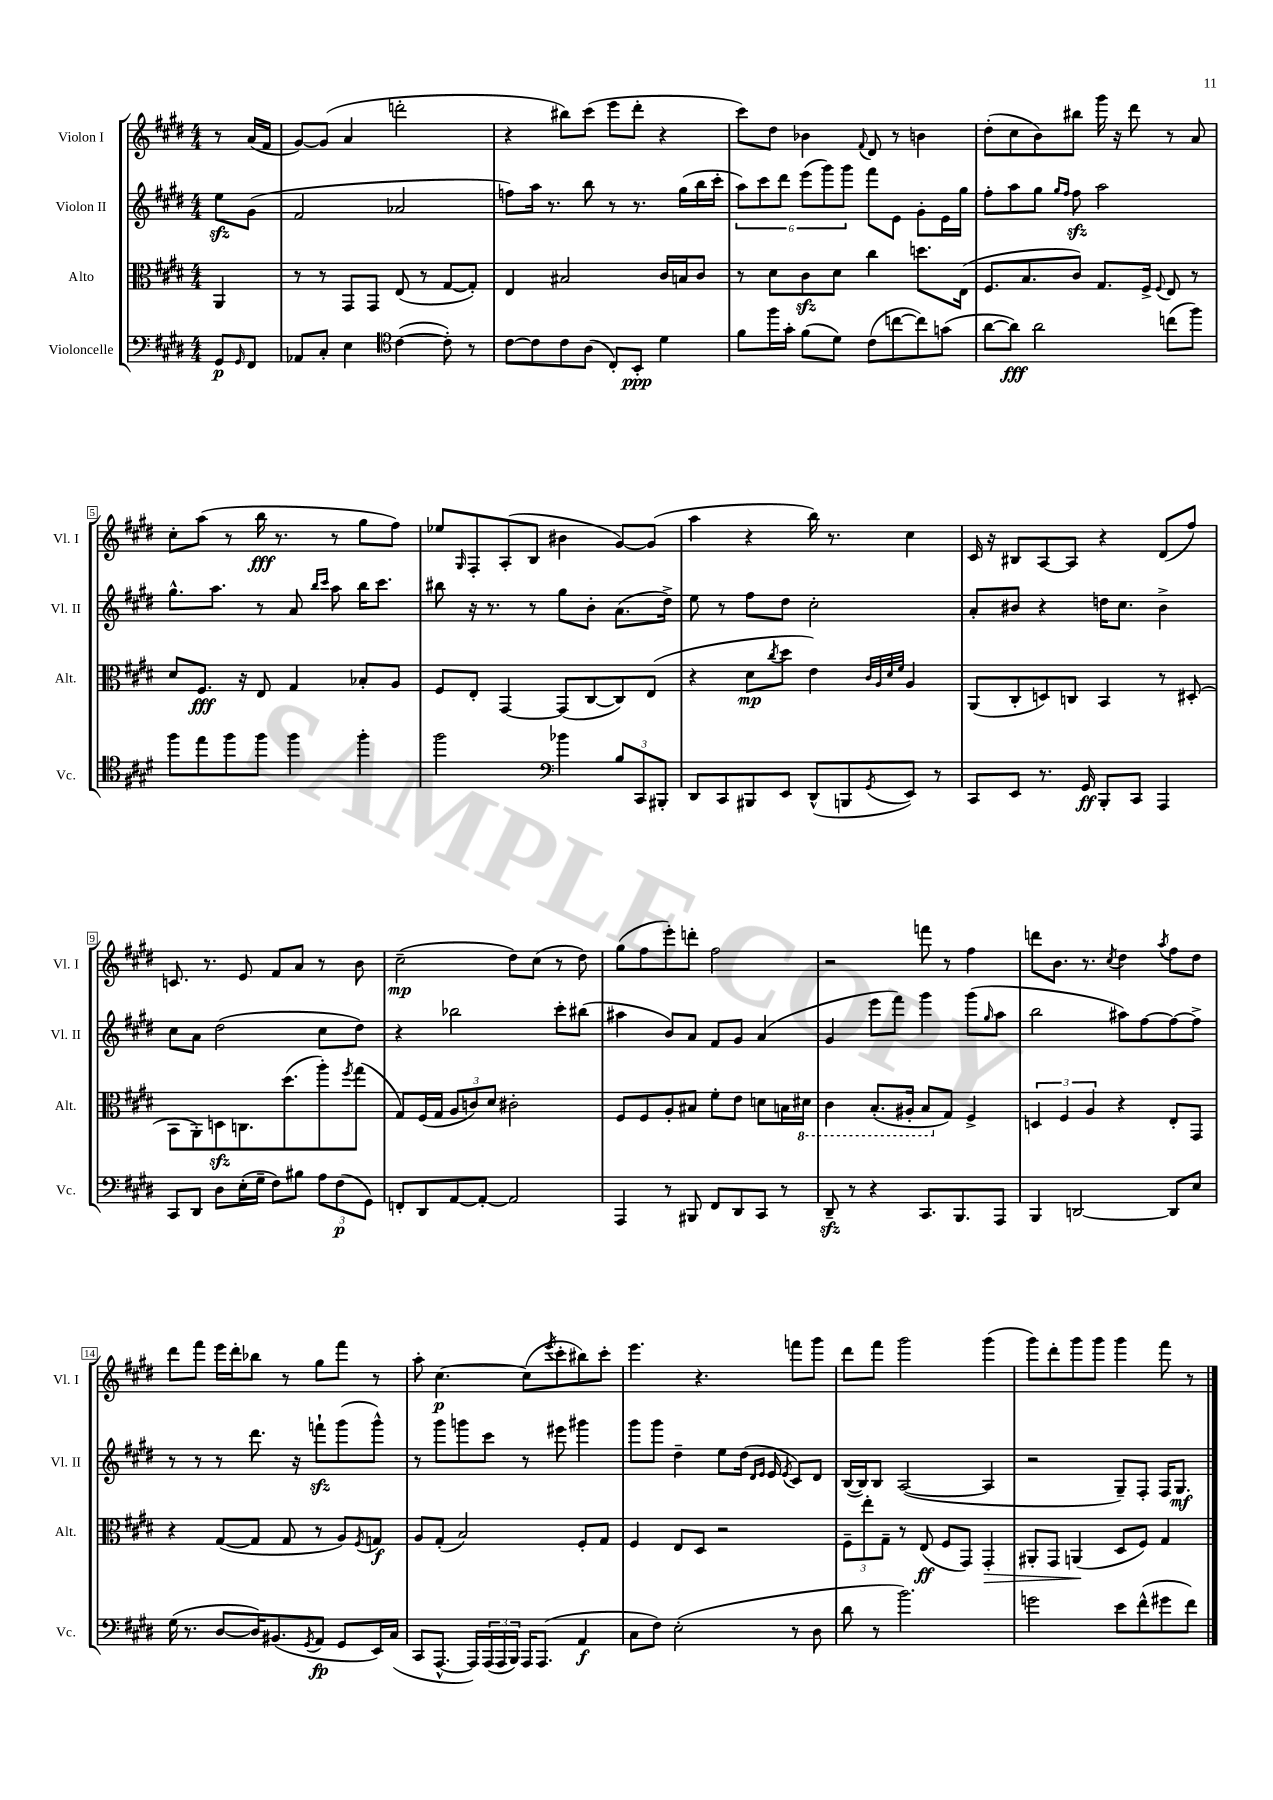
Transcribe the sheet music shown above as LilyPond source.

<<
\new StaffGroup <<
\new Staff = "s0" \with { instrumentName = "Violon I" shortInstrumentName = "Vl. I" } {
    \clef treble \key e \major \numericTimeSignature \time 4/4 \partial 4
    r8 a'16( fis'16 |
    gis'8~) gis'8( a'4 d'''2-. |
    r4 bis''8) cis'''8( e'''8 dis'''8-. r4 |
    cis'''8) dis''8 bes'4 \appoggiatura { fis'8 } dis'8 r8 b'4 |
    dis''8-.( cis''8 b'8) bis''8 gis'''16 r16 dis'''8 r8 a'8 |
    cis''8-. a''8( r8 b''16\fff r8. r8 gis''8 fis''8) |
    ees''8 \grace { gis16 } fis8-. a8-.( b8 bis'4 gis'8~) gis'8( |
    a''4 r4 b''16) r8. cis''4 |
    cis'16 r16 bis8 a8~ a8 r4 dis'8( fis''8) |
    c'8. r8. e'8 fis'8 a'8 r8 b'8 |
    cis''2--\mp( dis''8) cis''8( r8 dis''8) |
    gis''8( fis''8 e'''8-.) d'''8-. fis''2 |
    r2 f'''8 r8 fis''4 |
    d'''8 b'8. r8. \acciaccatura { cis''8 } dis''4 \acciaccatura { a''8 } fis''8 dis''8 |
    dis'''8 fis'''8 e'''16 dis'''16-. bes''8 r8 gis''8 fis'''8 r8 |
    a''8-. cis''4.~\p cis''8( \acciaccatura { e'''8 } cis'''8-. bis''8) cis'''8-. |
    e'''4. r4. f'''8 gis'''8 |
    dis'''8 fis'''8 gis'''2 gis'''4( |
    gis'''8) dis'''8-. gis'''8 gis'''8 gis'''4 fis'''8 r8 \bar "|." |
}
\new Staff = "s1" \with { instrumentName = "Violon II" shortInstrumentName = "Vl. II" } {
    \clef treble \key e \major \numericTimeSignature \time 4/4 \partial 4
    e''8\sfz gis'8( |
    fis'2 aes'2 |
    f''8) a''16 r8. b''8 r8 r8. gis''16( b''16 cis'''16-. |
    \tuplet 6/4 { a''8) cis'''8 dis'''8 e'''8( gis'''8) gis'''8 } fis'''8 e'8 gis'8-. e'16 gis''16 |
    fis''8-. a''8 gis''8 \grace { gis''16 fis''16 } fis''8\sfz a''2 |
    gis''8.-^ a''8. r8 a'8 \grace { b''16 cis'''16 } a''8 b''16 cis'''8. |
    bis''8 r16 r8. r8 gis''8 b'8-. a'8.( dis''16->) |
    e''8 r8 fis''8 dis''8 cis''2-. |
    a'8-. bis'8 r4 d''16 cis''8. bis'4-> |
    cis''8 a'8 dis''2( cis''8 dis''8) |
    r4 bes''2 cis'''8-. bis''8( |
    ais''4 b'8) a'8 fis'8 gis'8 a'4( |
    gis'4 e'''8 fis'''8) gis'''4 gis'''8( \grace { gis''16 } a''8 |
    b''2 ais''8) fis''8~ fis''8~ fis''8-> |
    r8 r8 r8 dis'''8. r16 f'''8-!\sfz gis'''8( gis'''8-^) |
    r8 gis'''8 g'''8 cis'''8 r8 eis'''8 gis'''4 |
    gis'''8 gis'''8 dis''4-- e''8 dis''16( \grace { dis'16 e'16 } e'16 \acciaccatura { e'8 } cis'8) dis'8 |
    b16~( b16) b8 a2~( a4 |
    r2 gis8--) fis8-. fis16 gis8.\mf \bar "|." |
}
\new Staff = "s2" \with { instrumentName = "Alto" shortInstrumentName = "Alt." } {
    \clef alto \key e \major \numericTimeSignature \time 4/4 \partial 4
    a,4 |
    r8 r8 gis,8 gis,8 e8( r8 gis8~ gis8-.) |
    e4 bis2 cis'16 b16 cis'8 |
    r8 dis'8 cis'8\sfz dis'8 cis''4 d''8. e16( |
    fis8. b8. cis'8) gis8. fis16-> \appoggiatura { fis8 } e8 r8 |
    dis'8 fis8.\fff r16 e8 gis4 bes8-. a8 |
    fis8 e8-. gis,4~ gis,8( cis8~ cis8) e8( |
    r4 dis'8\mp \acciaccatura { cis''8 } dis''8 e'4) \grace { cis'32 a32 dis'32 fis'32 } a4 |
    a,8( cis8-. d8) c8 b,4 r8 dis8-.( |
    b,8 a,8-.) d8\sfz c8. dis''8.( a''8-.) \acciaccatura { fis''8 } gis''8( |
    gis8) fis16( gis16 \tuplet 3/2 { a8 c'8) dis'8 } cis'2-. |
    fis8 fis8 a8-. bis8 fis'8-. e'8 d'8 b16 \ottava #-1 dis!16 |
    cis4 b,8.-.( ais,16-. b,8 \ottava #0 gis8) fis4-> |
    \tuplet 3/2 { d4 fis4 a4 } r4 e8-. gis,8 |
    r4 gis8~( gis8 gis8 r8 a8) \acciaccatura { fis8 } g8\f |
    a8 gis8-.( b2) fis8-. gis8 |
    fis4 e8 dis8 r2 |
    \tuplet 3/2 { fis8-- e''8-. gis8-- } r8 e8\ff( fis8 gis,8) gis,4-.\> |
    ais,8-. gis,8 a,4\!( dis8 fis8) gis4 \bar "|." |
}
\new Staff = "s3" \with { instrumentName = "Violoncelle" shortInstrumentName = "Vc." } {
    \clef bass \key e \major \numericTimeSignature \time 4/4 \partial 4
    gis,8\p \grace { gis,16 } fis,8 |
    aes,8 cis8-. e4 \clef tenor cis'4~( cis'8-.) r8 |
    cis'8~ cis'8 cis'8 a8( cis8-.) b,8-.\ppp dis'4 |
    fis'8 fis''16 gis'16-. fis'8( dis'8) cis'8( c''8~ c''8) g'8( |
    a'8~ a'8\fff) a'2 c''8( fis''8) |
    fis''8 e''8 fis''8 fis''8 fis''4 fis''4-. |
    fis''2 \clef bass bes'4 \tuplet 3/2 { b8 cis,8 bis,,8-. } |
    dis,8 cis,8 bis,,8 e,8 dis,8-^( b,,8 \acciaccatura { gis,8 } e,8) r8 |
    cis,8 e,8 r8. gis,16\ff b,,8-. cis,8 a,,4 |
    cis,8 dis,8 dis8 e16-.( gis16-- fis8) bis8 \tuplet 3/2 { a8 fis8\p( gis,8) } |
    f,8-. dis,8 a,8~ a,8~-. a,2 |
    a,,4 r8 bis,,8 fis,8 dis,8 cis,8 r8 |
    dis,8--\sfz r8 r4 cis,8. b,,8. a,,8 |
    b,,4 d,2~ d,8 e8 |
    gis16( r8. dis8~ dis16) bis,8.( \acciaccatura { gis,8 } a,8\fp gis,8 e,16) cis16( |
    cis,8 a,,8.~-^ a,,16) \tuplet 3/2 { a,,16( a,,16 b,,16) } a,,16 a,,8.( a,4\f |
    cis8 fis8) e2-.( r8 dis8 |
    dis'8 r8 b'2.) |
    g'2 e'8 fis'8-^( gis'8 fis'8) \bar "|." |
}
>>
>>
\layout { \context { \Score \override BarNumber.stencil = #(make-stencil-boxer 0.1 0.3 ly:text-interface::print) } }
